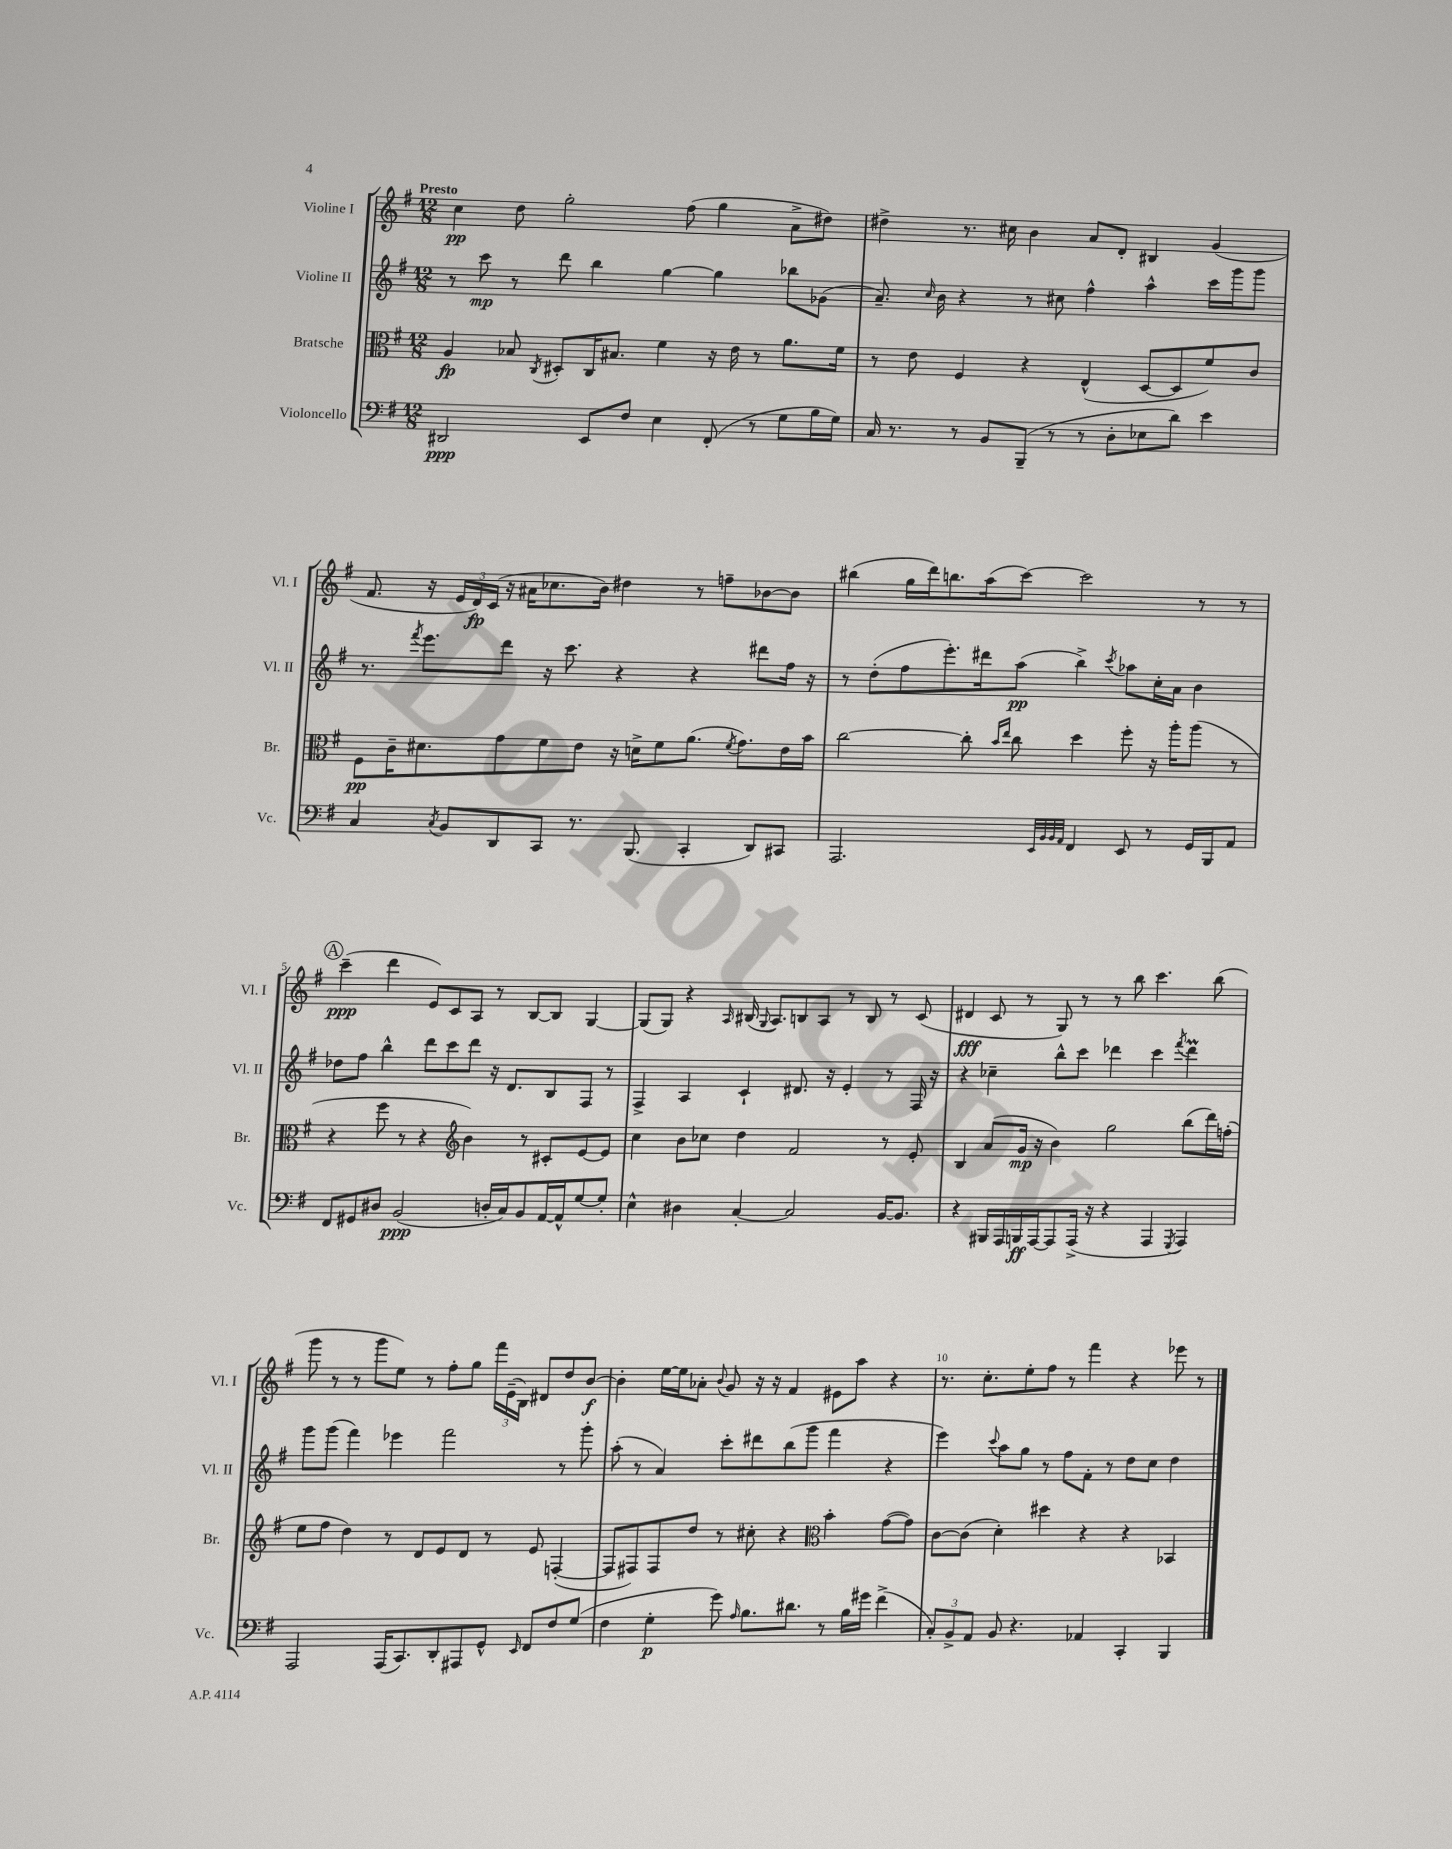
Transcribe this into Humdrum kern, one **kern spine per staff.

**kern	**dynam	**kern	**dynam	**kern	**dynam	**kern	**dynam
*part4	*part4	*part3	*part3	*part2	*part2	*part1	*part1
*staff4	*staff4	*staff3	*staff3	*staff2	*staff2	*staff1	*staff1
*I"Violoncello	*	*I"Bratsche	*	*I"Violine II	*	*I"Violine I	*
*I'Vc.	*	*I'Br.	*	*I'Vl. II	*	*I'Vl. I	*
*clefF4	*	*clefC3	*	*clefG2	*	*clefG2	*
*k[f#]	*	*k[f#]	*	*k[f#]	*	*k[f#]	*
*M12/8	*	*M12/8	*	*M12/8	*	*M12/8	*
=1	=1	=1	=1	=1	=1	=1	=1
!	!	!	!	!	!	!LO:TX:a:B:t=Presto	!
2DD#X/	ppp	4A/	fp	8r	.	4cc\	pp
.	.	.	.	8ccc\	mp	.	.
.	.	8B-X/	.	8r	.	8dd\	.
.	.	8qC/	.	.	.	.	.
.	.	8D#X'/L	.	8ddd\	.	2gg'\	.
8EE/L	.	16C/K	.	4bb\	.	.	.
.	.	8.B#X/J	.	.	.	.	.
8F#/J	.	.	.	.	.	.	.
4E\	.	4f#\	.	[4gg\	.	.	.
.	.	.	.	.	.	(8ff#\	.
(8FF#'/	.	16r	.	4gg\]	.	4gg\	.
.	.	16e\	.	.	.	.	.
8r	.	8r	.	.	.	.	.
8G\L	.	8.a\L	.	8bb-X\L	.	8a^\L	.
16B\L	.	.	.	(8g-X\J	.	8dd#X\J)	.
16G\JJ)	.	16f#\Jk	.	.	.	.	.
=2	=2	=2	=2	=2	=2	=2	=2
16C/	.	8r	.	8.a~/)	.	4dd#X^\	.
8.r	.	.	.	.	.	.	.
.	.	8e\	.	.	.	.	.
.	.	.	.	16qqcc/	.	.	.
.	.	.	.	16b\	.	.	.
8r	.	4F#/	.	4r	.	8.r	.
8BB/L	.	.	.	.	.	.	.
.	.	.	.	.	.	16cc#X\	.
(8BBB~/J	.	4r	.	8r	.	4b\	.
8r	.	.	.	8cc#X\	.	.	.
8r	.	(4E^^/	.	4ff#^^\	.	8a/L	.
8D'\L	.	.	.	.	.	8d'/J	.
8E-X\	.	[8D/L	.	4aa^^\	.	4B#X/	.
8d\J)	.	8D/]	.	.	.	.	.
4e\	.	8f#/)	.	16ccc\LL	.	(4g/	.
.	.	.	.	16ggg\J	.	.	.
.	.	8c/J	.	8ggg\J	.	.	.
!!LO:LB:g=z
=3	=3	=3	=3	=3	=3	=3	=3
4C/	.	8F#\L	pp	8.r	.	8.f#/	.
.	.	16c~\K	.	.	.	.	.
.	.	.	.	8qfff#/	.	.	.
.	.	8.d#X\	.	8.eee\L	.	16r	.
8qC/	.	.	.	.	.	.	.
8BB/L	.	.	.	.	.	24e/LL	.
.	.	.	.	.	.	24d/)	fp
.	.	.	.	.	.	(24c/JJ	.
8DD/	.	8g\	.	8ddd\J	.	16r	.
.	.	.	.	.	.	16a#X\KL	.
8CC/J	.	8f#\	.	16r	.	8.cc-X\	.
.	.	.	.	8.ccc\	.	.	.
8.r	.	8e\J	.	.	.	.	.
.	.	.	.	.	.	16b\Jk)	.
.	.	16r	.	4r	.	4dd#X\	.
(8.BBB/	.	16dn^\KL	.	.	.	.	.
.	.	8f#\	.	.	.	.	.
4CC'/	.	(8.a\J	.	4r	.	8r	.
.	.	.	.	.	.	8ffn~\L	.
.	.	8qf#/	.	.	.	.	.
.	.	8.g\L)	.	.	.	.	.
8DD/L)	.	.	.	8ddd#X\L	.	[8b-X\	.
8CC#X/J	.	16e\L	.	16ff#\Jk	.	8b-\J]	.
.	.	16b\JJ	.	16r	.	.	.
=4	=4	=4	=4	=4	=4	=4	=4
2.AAA/	.	[2cc\	.	8r	.	(4bb#X\	.
.	.	.	.	(8dd'\L	.	.	.
.	.	.	.	8ff#\	.	16gg\LL	.
.	.	.	.	.	.	16ddd\J)	.
.	.	.	.	8.eee'\)	.	8.bbn\	.
.	.	8cc'\]	.	.	.	.	.
.	.	.	.	16ddd#X\k	.	(16aa\k	.
.	.	16qqb/LL	.	.	.	.	.
.	.	16qqee/JJ	.	.	.	.	.
.	.	8cc\	.	(8aa\J	pp	[8ccc\J)	.
32qqEE/LLL	.	.	.	.	.	.	.
32qqBB/	.	.	.	.	.	.	.
32qqBB/	.	.	.	.	.	.	.
32qqAA/JJJ	.	.	.	.	.	.	.
4FF#/	.	4dd\	.	4bb^\)	.	2ccc\]	.
.	.	.	.	8qccc/	.	.	.
8EE/	.	8ff#'\	.	8aa-X\L	.	.	.
8r	.	16r	.	16cc'\L	.	.	.
.	.	16aa'\KL	.	16a\JJ	.	.	.
16GG/LL	.	(8aa\J	.	4b\	.	8r	.
16BBB/J	.	.	.	.	.	.	.
8AA/J	.	8r	.	.	.	8r	.
!!LO:LB:g=z
!!LO:REH:place=s1:t=A
=5	=5	=5	=5	=5	=5	=5	=5
8FF#/L	.	4r	.	8dd-X\L	.	(4ccc~\	ppp
8GG#X/	.	.	.	8ff#\J	.	.	.
8D#X/J	.	8ff#\	.	4bb^^\	.	4ddd\	.
(2BB/	ppp	8r	.	.	.	.	.
.	.	4r	.	8ddd\L	.	8e/L)	.
.	.	.	.	8ccc\	.	8c/	.
*	*	*clefG2	*	*	*	*	*
.	.	4b\)	.	8ddd\J	.	8A/J	.
16Dn'/LL	.	.	.	16r	.	8r	.
16C/J)	.	.	.	8.d/L	.	.	.
8BB/	.	8r	.	.	.	[8B/L	.
[16AA/L	.	8c#X'/L	.	8B/	.	8B/J]	.
16AA^^/J]	.	.	.	.	.	.	.
[8G/	.	[8e/	.	8F#/J	.	[4G/	.
8G'/J]	.	8e/J]	.	8r	.	.	.
=6	=6	=6	=6	=6	=6	=6	=6
4E^^\	.	4cc\	.	4F#^/	.	(8G/L]	.
.	.	.	.	.	.	8G/J)	.
4D#X\	.	8b\L	.	4A/	.	4r	.
.	.	8cc-X\J	.	.	.	.	.
.	.	.	.	.	.	16qqA/	.
[4C'/	.	4dd\	.	4c`/	.	(16B#X/	.
.	.	.	.	.	.	8qqG/	.
.	.	.	.	.	.	8.A/L)	.
2C/]	.	2f#/	.	8.d#X/	.	8Bn/	.
.	.	.	.	.	.	8A/J	.
.	.	.	.	16r	.	.	.
.	.	.	.	4e'/	.	8r	.
.	.	.	.	.	.	8B/	.
[16BB/KL	.	8r	.	8r	.	8r	.
8.BB/J]	.	.	.	.	.	.	.
.	.	8e'/	.	16F#/	.	(8c/	.
.	.	.	.	16r	.	.	.
=7	=7	=7	=7	=7	=7	=7	=7
4r	.	4B/	.	4r	.	4d#X/	fff
16BBB#X/LL	.	(8a/L	.	4cc-X~\	.	8c/	.
16AAA/	.	.	.	.	.	.	.
16BBBn/	ff	16g/Jk	mp	.	.	8r	.
[16AAA/J	.	16r	.	.	.	.	.
8AAA/]	.	4b\)	.	8bb^^\L	.	8G/)	.
(16AAA^/Jk	.	.	.	8ccc\J	.	8r	.
16r	.	.	.	.	.	.	.
4r	.	2gg\	.	4ddd-X\	.	8r	.
.	.	.	.	.	.	8bb\	.
4AAA/	.	.	.	4ccc\	.	4.ccc\	.
8qGGG/	.	.	.	8qfff#/	.	.	.
4AAA/)	.	(8bb\L	.	4ddd-M\	.	.	.
.	.	16ddd\L)	.	.	.	(8bb\	.
.	.	(16ffn'\JJ	.	.	.	.	.
!!LO:LB:g=z
=8	=8	=8	=8	=8	=8	=8	=8
2AAA/	.	8ee\L	.	8ggg\L	.	8ggg\	.
.	.	8ff#\J	.	(8ggg\J	.	8r	.
.	.	4dd\)	.	4fff#\)	.	8r	.
.	.	.	.	.	.	8ggg\L	.
(16AAA/KL	.	8r	.	4eee-X\	.	8ee\J)	.
8.CC/)	.	.	.	.	.	.	.
.	.	8d/L	.	.	.	8r	.
8DD'/	.	8e/	.	2fff#\	.	8ff#'\L	.
8AAA#X/	.	8d/J	.	.	.	8gg\J	.
8GG^^/J	.	8r	.	.	.	24fff#\LL	.
.	.	.	.	.	.	(24e~\	.
.	.	.	.	.	.	24B\JJ)	.
16qqEE/	.	.	.	.	.	.	.
8FF#/L	.	8e/	.	.	.	8d#X/L	.
8F#/	.	([4Fn'/	.	8r	.	8dd/	.
(8G/J	.	.	.	8ggg'\	.	[8b/J	f
=9	=9	=9	=9	=9	=9	=9	=9
4F#\	.	8F/L]	.	(8aa'\	.	4b'\]	.
.	.	8F#X/)	.	8r	.	.	.
4G'\	p	8F#/	.	4a/)	.	[16ee\LL	.
.	.	.	.	.	.	16ee\J]	.
.	.	8dd/J	.	.	.	8a-X'\J	.
.	.	.	.	.	.	8qqb/	.
8g\)	.	8r	.	8ccc'\L	.	8g/	.
16qqA/	.	.	.	.	.	.	.
8.B\L	.	8cc#X'\	.	8ddd#X\	.	16r	.
.	.	.	.	.	.	16r	.
.	.	4r	.	(8bb\	.	4f#/	.
8.d#X\J	.	.	.	.	.	.	.
.	.	.	.	8ggg\J	.	.	.
*	*	*clefC3	*	*	*	*	*
8r	.	4b'\	.	4fff#\	.	8e#X\L	.
16B\LL	.	.	.	.	.	8aa\J	.
16g#X\JJ	.	.	.	.	.	.	.
(4f#^\	.	([8g\L	.	4r	.	4r	.
.	.	8g\J])	.	.	.	.	.
=10	=10	=10	=10	=10	=10	=10	=10
12C'/L)	.	[8c\L	.	4eee\)	.	8.r	.
12BB^/	.	.	.	.	.	.	.
.	.	(8c\J]	.	.	.	.	.
12AA/J	.	.	.	.	.	.	.
.	.	.	.	.	.	8.cc'\L	.
.	.	.	.	8qqccc/	.	.	.
8BB/	.	4d'\)	.	8aa\L	.	.	.
4.r	.	.	.	8gg\J	.	8ee'\	.
.	.	4dd#X\	.	8r	.	8ff#\J	.
.	.	.	.	8ff#\L	.	8r	.
4AA-X/	.	4r	.	8f#'\J	.	4fff#\	.
.	.	.	.	8r	.	.	.
4CC'/	.	4r	.	8dd\L	.	4r	.
.	.	.	.	8cc\J	.	.	.
4BBB/	.	4BB-X/	.	4dd\	.	8eee-X\	.
.	.	.	.	.	.	8r	.
==	==	==	==	==	==	==	==
*-	*-	*-	*-	*-	*-	*-	*-
